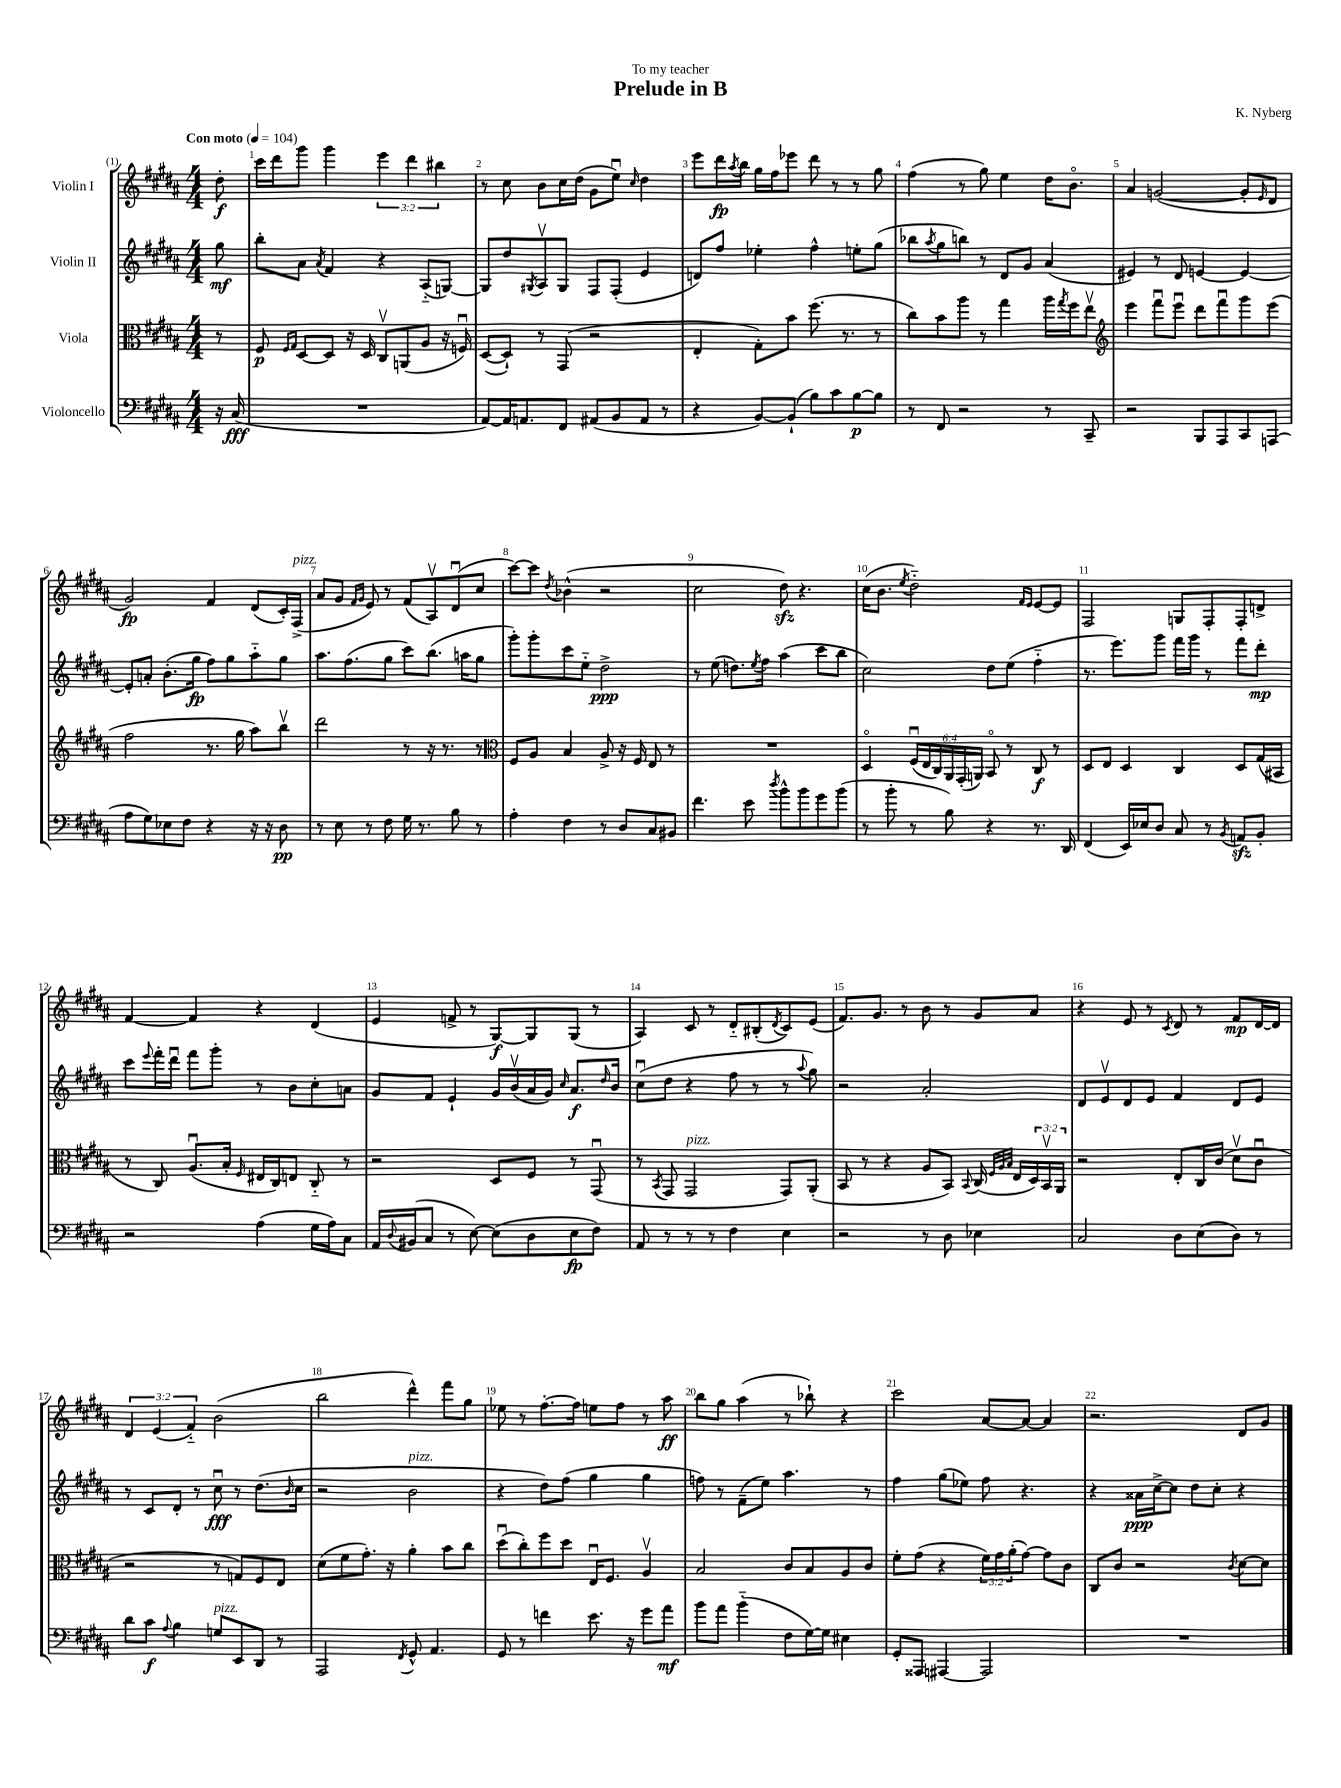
\header { title = "Prelude in B" composer = "K. Nyberg" dedication = "To my teacher" }
<<
\new StaffGroup <<
\new Staff = "s0" \with { instrumentName = "Violin I" } {
    \clef treble \key b \major \numericTimeSignature \time 4/4 \override Staff.TupletNumber.text = #tuplet-number::calc-fraction-text \partial 8 \tempo "Con moto" 4 = 104
    dis''8-.\f |
    cis'''16 dis'''16 gis'''8 gis'''4 \tuplet 3/2 { e'''4 dis'''4 bis''4 } |
    r8 cis''8 b'8 cis''16 dis''16( gis'8 e''8\downbow) \grace { cis''16 } dis''4 |
    e'''8 dis'''16\fp \acciaccatura { ais''8 } b''16 gis''16 fis''16 ees'''8 dis'''8 r8 r8 gis''8 |
    fis''4( r8 gis''8) e''4 dis''16 b'8.\flageolet |
    ais'4 g'2~( g'8-. \grace { e'16 } dis'8 |
    gis'2\fp) fis'4 dis'8( cis'16-.) fis16->^\markup { \italic "pizz." }( |
    ais'8 gis'8 \grace { fis'16 gis'16 } e'8) r8 fis'8( ais8\upbow) dis'8\downbow( cis''8 |
    cis'''8~) cis'''8 \acciaccatura { dis''8 } bes'4-^( r2 |
    cis''2 dis''8\sfz) r4. |
    cis''16( b'8. \acciaccatura { e''8 } dis''2-_) \grace { fis'16 e'16 } e'8~ e'8 |
    fis2 g8 fis8-. fis8-. d'8-> |
    fis'4~ fis'4 r4 dis'4( |
    e'4 f'8-> r8 gis8~\f) gis8 gis8( r8 |
    ais4) cis'8 r8 dis'8-_ bis8-.( \acciaccatura { dis'8 } cis'8) e'8( |
    fis'8.) gis'8. r8 b'8 r8 gis'8 ais'8 |
    r4 e'8 r8 \acciaccatura { cis'8 } dis'8 r8 fis'8\mp dis'16~ dis'16 |
    \tuplet 3/2 { dis'4 e'4( fis'4-_) } b'2( |
    b''2 dis'''4-^) fis'''8 gis''8 |
    ees''8 r8 fis''8.~-. fis''16 e''8 fis''8 r8 ais''8\ff |
    b''8 gis''8 ais''4( r8 bes''8-!) r4 |
    cis'''2 ais'8~ ais'8~ ais'4 |
    r2. dis'8 gis'8 \bar "|." |
}
\new Staff = "s1" \with { instrumentName = "Violin II" } {
    \clef treble \key b \major \numericTimeSignature \time 4/4 \partial 8
    gis''8\mf |
    b''8-. ais'8 \acciaccatura { ais'8 } fis'4 r4 ais8-_( g8~) |
    g8 dis''8 \acciaccatura { gis8 } ais8\upbow gis8 fis8 fis8-.( e'4 |
    d'8) fis''8 ees''4-. fis''4-^ e''8-. gis''8( |
    bes''8 \acciaccatura { ais''8 } gis''8 b''8) r8 dis'8 gis'8 ais'4( |
    eis'4) r8 dis'8 e'4~ e'4~ |
    e'8-. a'8-. b'8.-.( gis''16\fp fis''8) gis''8 ais''8-_ gis''8 |
    ais''8. fis''8.( gis''8 cis'''8) b''8.( a''16 gis''8 |
    gis'''8-.) gis'''8-. cis'''8 e''8-_ dis''2->\ppp |
    r8 e''8( d''8.) \acciaccatura { e''8 } fis''16 ais''4( cis'''8 b''8 |
    cis''2) dis''8 e''8( fis''4-_ |
    r8. e'''8.) gis'''8 fis'''16 gis'''16 r8 fis'''8 dis'''8-.\mp |
    cis'''8 \appoggiatura { e'''8 } fis'''16-. dis'''16\downbow fis'''8 gis'''8-. r8 b'8 cis''8-. a'8 |
    gis'8 fis'8 e'4-! gis'16 b'16\upbow( ais'16 gis'16) \grace { cis''16 } ais'8.\f \grace { dis''16 } b'16 |
    cis''8\downbow( dis''8 r4 fis''8 r8 r8 \appoggiatura { ais''8 } gis''8) |
    r2 ais'2-. |
    dis'8 e'8\upbow dis'8 e'8 fis'4 dis'8 e'8 |
    r8 cis'8 dis'8-. r8 cis''8\downbow\fff r8 dis''8.( \grace { b'16 } cis''16 |
    r2 b'2^\markup { \italic "pizz." } |
    r4 dis''8) fis''8( gis''4 gis''4 |
    f''8) r8 fis'8--( e''8) ais''4. r8 |
    fis''4 gis''8( ees''8) fis''8 r4. |
    r4 aisis'16\ppp cis''16~-> cis''8 dis''8 cis''8-. r4 \bar "|." |
}
\new Staff = "s2" \with { instrumentName = "Viola" } {
    \clef alto \key b \major \numericTimeSignature \time 4/4 \override Staff.TupletNumber.text = #tuplet-number::calc-fraction-text \partial 8
    r8 |
    fis8\p \grace { fis16 gis16 } dis8~ dis8 r16 dis16 cis8\upbow a,8( ais8 r16 f16\downbow) |
    dis8~( dis8-!) r8 gis,8( r2 |
    e4-. gis8-.) b'8 fis''8.( r8. r8 |
    cis''8) b'8 ais''8 r8 gis''4 ais''16 \acciaccatura { gis''8 } fis''16 e''8\upbow |
    \clef treble e'''4 fis'''8\downbow e'''8\downbow dis'''8 fis'''8\downbow gis'''8 e'''8( |
    fis''2 r8. gis''16 ais''8) b''8\upbow |
    dis'''2 r8 r16 r8. r8 |
    \clef alto fis8 ais8 b4 ais8-> r16 fis16 e8 r8 |
    R1 |
    dis4\flageolet \tuplet 6/4 { fis16\downbow( e16 cis16) ais,16 gis,16-.( a,16) } b,8\flageolet r8 cis8\f r8 |
    dis8 e8 dis4 cis4 dis8 gis16( bis,16 |
    r8 cis8) ais8.\downbow( b16-. \grace { fis16 } eis16 cis16) e8 cis8-_ r8 |
    r2 dis8 fis8 r8 gis,8\downbow( |
    r8 \acciaccatura { b,8 } gis,8 gis,2^\markup { \italic "pizz." } gis,8) ais,8-.( |
    b,8 r8 r4 ais8 b,8) \appoggiatura { b,8 } cis16( \grace { fis32 ais32 b32 } e16 \tuplet 3/2 { dis16) b,16\upbow ais,16 } |
    r2 e8-. cis16 cis'16( dis'8\upbow cis'8\downbow |
    r2 r8 g8) fis8 e8 |
    dis'8( fis'8 gis'8.-.) r16 ais'4-. b'8 cis''8 |
    dis''8\downbow( cis''8-.) fis''8 dis''8 e16\downbow fis8. ais4\upbow |
    b2 cis'8 b8 ais8 cis'8 |
    fis'8-. gis'8( r4 \tuplet 3/2 { fis'16) gis'16 ais'16-.( } gis'8~) gis'8 cis'8 |
    cis8 cis'8 r2 \acciaccatura { cis'8 } dis'8~ dis'8 \bar "|." |
}
\new Staff = "s3" \with { instrumentName = "Violoncello" } {
    \clef bass \key b \major \numericTimeSignature \time 4/4 \partial 8
    r16 cis16\fff( |
    R1 |
    ais,8~) ais,16 a,8. fis,8 ais,8( b,8 ais,8 r8 |
    r4 b,8~) b,8-!( b8) cis'8 b8~\p b8 |
    r8 fis,8 r2 r8 cis,8-- |
    r2 b,,8 ais,,8 cis,8 a,,8( |
    ais8 gis8) ees8 fis8 r4 r16 r16 dis8\pp |
    r8 e8 r8 fis8 gis16 r8. b8 r8 |
    ais4-. fis4 r8 dis8 cis8 bis,8 |
    fis'4. e'8 \acciaccatura { dis''8 } b'8-^ b'8 gis'8 b'8( |
    r8 b'8-. r8 b8) r4 r8. dis,16 |
    fis,4( e,16) ees16 dis8 cis8 r8 \acciaccatura { b,8 } a,8\sfz b,8-. |
    r2 ais4( gis16 ais16) cis8 |
    ais,16 \appoggiatura { dis8 } bis,16( cis8 r8 e8~) e8( dis8 e8\fp fis8) |
    ais,8 r8 r8 r8 fis4 e4 |
    r2 r8 dis8 ees4 |
    cis2 dis8 e8( dis8) r8 |
    dis'8 cis'8\f \appoggiatura { ais8 } b4 g8^\markup { \italic "pizz." } e,8 dis,8 r8 |
    ais,,2 \acciaccatura { fis,8 } gis,8-^ ais,4. |
    gis,8 r8 f'4 e'8. r16 gis'8 ais'8\mf |
    b'8 ais'8 b'4-_( fis8 gis16~) gis16 eis4 |
    gis,8-. aisis,,8 ais,,4~ ais,,2 |
    R1 \bar "|." |
}
>>
>>
\layout { \context { \Score \override BarNumber.break-visibility = ##(#f #t #t) barNumberVisibility = #all-bar-numbers-visible } }
